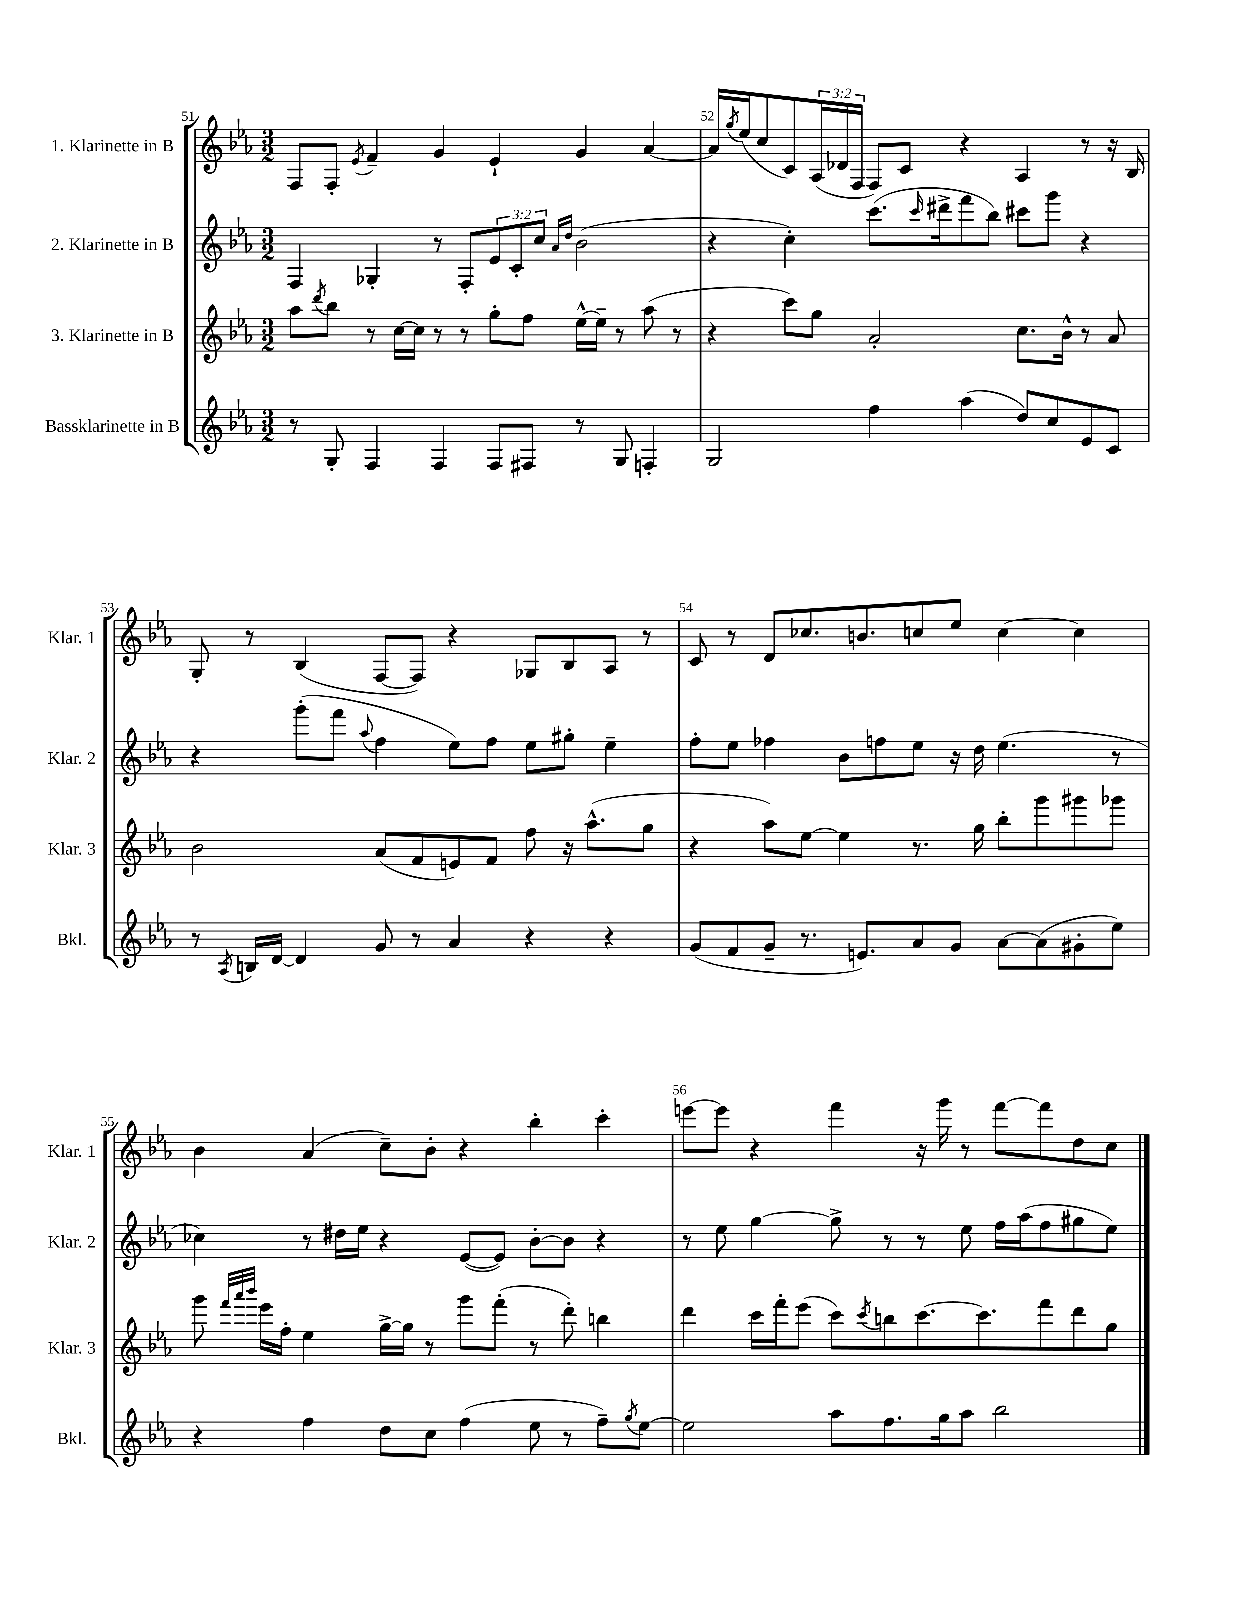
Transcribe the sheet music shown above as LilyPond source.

<<
\new StaffGroup <<
\new Staff = "s0" \with { instrumentName = "1. Klarinette in B" shortInstrumentName = "Klar. 1" } {
    \clef treble \key ees \major \numericTimeSignature \time 3/2 \override Staff.TupletNumber.text = #tuplet-number::calc-fraction-text
    f8 f8-. \acciaccatura { ees'8 } f'4-- g'4 ees'4-! g'4 aes'4~ |
    aes'16 \acciaccatura { g''8 } ees''16( c''8 c'8) \tuplet 3/2 { aes16( des'16 f16 } f8) c'8 r4 aes4 r8 r16 bes16 |
    g8-. r8 bes4( f8~ f8) r4 ges8 bes8 aes8 r8 |
    c'8 r8 d'8 ces''8. b'8. c''8 ees''8 c''4~ c''4 |
    bes'4 aes'4( c''8--) bes'8-. r4 bes''4-. c'''4-. |
    e'''8~ e'''8 r4 f'''4 r16 g'''16 r8 f'''8~ f'''8 d''8 c''8 \bar "|." |
}
\new Staff = "s1" \with { instrumentName = "2. Klarinette in B" shortInstrumentName = "Klar. 2" } {
    \clef treble \key ees \major \numericTimeSignature \time 3/2 \override Staff.TupletNumber.text = #tuplet-number::calc-fraction-text
    f4 ges4-. r8 f8-. \tuplet 3/2 { ees'8 c'8-. c''8 } \grace { aes'16 d''16 } bes'2( |
    r4 c''4-.) c'''8.( \grace { c'''16 } dis'''16-> f'''8 bes''8) cis'''8 g'''8 r4 |
    r4 g'''8-.( f'''8 \appoggiatura { aes''8 } f''4 ees''8) f''8 ees''8 gis''8-. ees''4-- |
    f''8-. ees''8 fes''4 bes'8 f''8 ees''8 r16 d''16 ees''4.( r8 |
    ces''4) r8 dis''16 ees''16 r4 ees'8~( ees'8) bes'8~-. bes'8 r4 |
    r8 ees''8 g''4~ g''8-> r8 r8 ees''8 f''16 aes''16( f''8 gis''8 ees''8) \bar "|." |
}
\new Staff = "s2" \with { instrumentName = "3. Klarinette in B" shortInstrumentName = "Klar. 3" } {
    \clef treble \key ees \major \numericTimeSignature \time 3/2
    aes''8 \acciaccatura { d'''8 } bes''8 r8 c''16~ c''16 r8 r8 g''8-. f''8 ees''16~-^ ees''16-- r8 aes''8( r8 |
    r4 c'''8) g''8 aes'2-. c''8. bes'16-^ r8 aes'8 |
    bes'2 aes'8( f'8 e'8) f'8 f''8 r16 aes''8.-^( g''8 |
    r4 aes''8) ees''8~ ees''4 r8. g''16 bes''8-. g'''8 gis'''8 ges'''8 |
    g'''8 \grace { f'''32 aes'''32 bes'''32 } ees'''16 f''16-. ees''4 g''16~-> g''16 r8 g'''8 f'''8-.( r8 d'''8-.) b''4 |
    d'''4 c'''16 f'''16-. ees'''8( c'''8) \acciaccatura { c'''8 } b''8 c'''8.~ c'''8. f'''8 d'''8 g''8 \bar "|." |
}
\new Staff = "s3" \with { instrumentName = "Bassklarinette in B" shortInstrumentName = "Bkl." } {
    \clef treble \key ees \major \numericTimeSignature \time 3/2
    r8 g8-. f4 f4 f8 fis8 r8 g8 f4-. |
    g2 f''4 aes''4( d''8) c''8 ees'8 c'8 |
    r8 \acciaccatura { aes8 } b16 d'16~ d'4 g'8 r8 aes'4 r4 r4 |
    g'8( f'8 g'8-- r8. e'8.) aes'8 g'8 aes'8~ aes'8( gis'8-. ees''8) |
    r4 f''4 d''8 c''8 f''4( ees''8 r8 f''8--) \acciaccatura { g''8 } ees''8~ |
    ees''2 aes''8 f''8. g''16 aes''8 bes''2 \bar "|." |
}
>>
>>
\layout { \context { \Score currentBarNumber = #51 \override BarNumber.break-visibility = ##(#f #t #t) barNumberVisibility = #all-bar-numbers-visible } }
